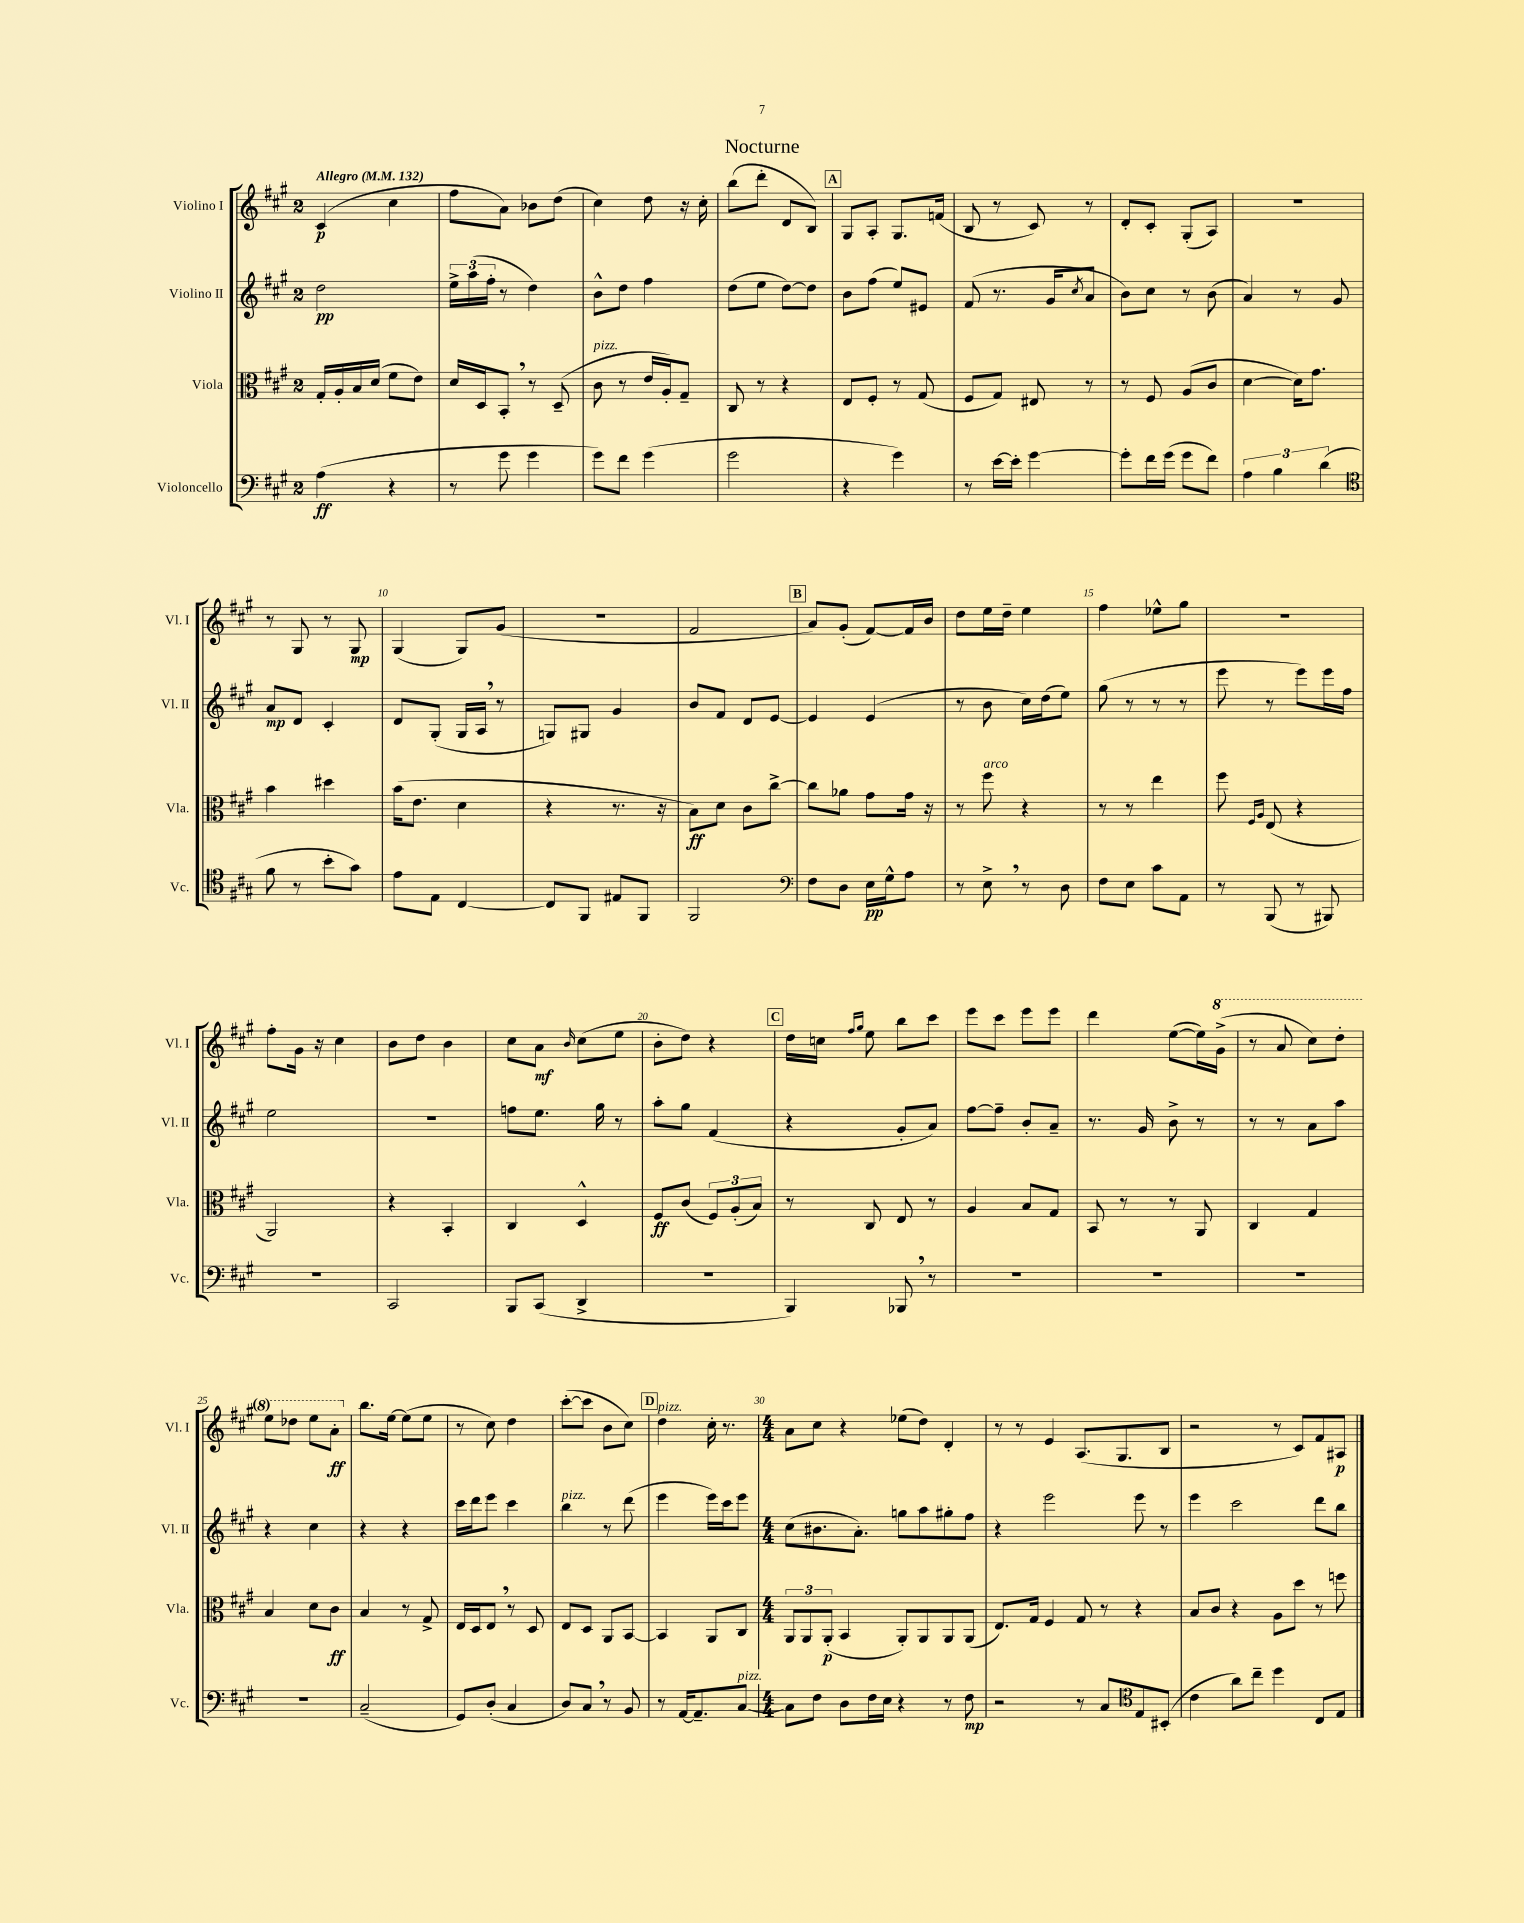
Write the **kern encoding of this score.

**kern	**dynam	**kern	**dynam	**kern	**dynam	**kern	**dynam
*part4	*part4	*part3	*part3	*part2	*part2	*part1	*part1
*staff4	*staff4	*staff3	*staff3	*staff2	*staff2	*staff1	*staff1
*I"Violoncello	*	*I"Viola	*	*I"Violino II	*	*I"Violino I	*
*I'Vc.	*	*I'Vla.	*	*I'Vl. II	*	*I'Vl. I	*
*clefF4	*	*clefC3	*	*clefG2	*	*clefG2	*
*k[f#c#g#]	*	*k[f#c#g#]	*	*k[f#c#g#]	*	*k[f#c#g#]	*
*M2/4	*	*M2/4	*	*M2/4	*	*M2/4	*
*MM132	*	*MM132	*	*MM132	*	*MM132	*
=1	=1	=1	=1	=1	=1	=1	=1
!	!	!	!	!	!	!LO:TX:a:B:t=Allegro	!
(4A\	ff	16G#'/LL	.	2dd\	pp	(4c#/	p
.	.	16A'/	.	.	.	.	.
.	.	16B/	.	.	.	.	.
.	.	(16d/JJ	.	.	.	.	.
4r	.	8f#\L	.	.	.	4cc#\	.
.	.	8e\J)	.	.	.	.	.
=2	=2	=2	=2	=2	=2	=2	=2
8r	.	16d/LL	.	24ee^\LL	.	8ff#\L	.
.	.	.	.	(24aa\	.	.	.
.	.	16D/J	.	.	.	.	.
.	.	.	.	24ff#'\JJ	.	.	.
8g#\	.	8BB',/J	.	8r	.	8a\J)	.
4g#\	.	8r	.	4dd\)	.	8b-X\L	.
.	.	(8D~/	.	.	.	(8dd\J	.
=3	=3	=3	=3	=3	=3	=3	=3
!	!	!LO:TX:a:i:t=pizz.	!	!	!	!	!
8g#\L)	.	8c#\	.	8b^^\L	.	4cc#\)	.
8f#\J	.	8r	.	8dd\J	.	.	.
(4g#\	.	16e/LL	.	4ff#\	.	8dd\	.
.	.	16A'/J)	.	.	.	.	.
.	.	8G#~/J	.	.	.	16r	.
.	.	.	.	.	.	16cc#'\	.
=4	=4	=4	=4	=4	=4	=4	=4
2g#\	.	8C#/	.	(8dd\L	.	(8bb\L	.
.	.	8r	.	8ee\J	.	8ddd'\J	.
.	.	4r	.	[8dd\L)	.	8d/L	.
.	.	.	.	8dd\J]	.	8B/J)	.
!!LO:REH:place=s1:t=A
=5	=5	=5	=5	=5	=5	=5	=5
4r	.	8E/L	.	8b\L	.	8G#/L	.
.	.	8F#'/J	.	(8ff#\J	.	8A'/J	.
4g#\)	.	8r	.	8ee/L)	.	8.G#/L	.
.	.	(8G#/	.	8e#X/J	.	.	.
.	.	.	.	.	.	(16fn/Jk	.
=6	=6	=6	=6	=6	=6	=6	=6
8r	.	8F#/L	.	(8f#/	.	8B/	.
[16e\LL	.	8G#/J)	.	8.r	.	8r	.
16e'\JJ]	.	.	.	.	.	.	.
[4g#\	.	8E#X/	.	.	.	8c#/)	.
.	.	.	.	16g#/KL	.	.	.
.	.	.	.	8qcc#/	.	.	.
.	.	8r	.	8a/J	.	8r	.
=7	=7	=7	=7	=7	=7	=7	=7
8g#'\L]	.	8r	.	8b\L)	.	8d'/L	.
16f#\L	.	8F#/	.	8cc#\J	.	8c#'/J	.
(16g#\JJ	.	.	.	.	.	.	.
8g#\L	.	(8A/L	.	8r	.	(8G#'/L	.
8f#\J)	.	8c#/J	.	(8b\	.	8A/J)	.
=8	=8	=8	=8	=8	=8	=8	=8
6A\	.	[4d\	.	4a/)	.	2r	.
6B\	.	.	.	.	.	.	.
.	.	16d\KL])	.	8r	.	.	.
.	.	8.g#\J	.	.	.	.	.
(6d\	.	.	.	.	.	.	.
.	.	.	.	8g#/	.	.	.
!!LO:LB:g=z
=9	=9	=9	=9	=9	=9	=9	=9
*clefC4	*	*	*	*	*	*	*
8f#\	.	4b\	.	8a/L	mp	8r	.
8r	.	.	.	8d/J	.	8G#/	.
8b'\L	.	4dd#X\	.	4c#'/	.	8r	.
8g#\J)	.	.	.	.	.	8G#/	mp
=10	=10	=10	=10	=10	=10	=10	=10
8e\L	.	(16b\KL	.	8d/L	.	(4G#/	.
.	.	8.e\J	.	.	.	.	.
8E\J	.	.	.	(8G#'/J	.	.	.
[4C#/	.	4d\	.	16G#/LL	.	8G#/L)	.
.	.	.	.	16A,/JJ	.	.	.
.	.	.	.	8r	.	(8g#/J	.
=11	=11	=11	=11	=11	=11	=11	=11
8C#/L]	.	4r	.	8Gn/L)	.	2r	.
8FF#/J	.	.	.	8G#X/J	.	.	.
8E#X/L	.	8.r	.	4g#/	.	.	.
8FF#/J	.	.	.	.	.	.	.
.	.	16r	.	.	.	.	.
=12	=12	=12	=12	=12	=12	=12	=12
2FF#/	.	8B\L)	ff	8b/L	.	2f#/	.
.	.	8d\J	.	8f#/J	.	.	.
.	.	8c#\L	.	8d/L	.	.	.
.	.	[8cc#^\J	.	[8e/J	.	.	.
!!LO:REH:place=s1:t=B
=13	=13	=13	=13	=13	=13	=13	=13
*clefF4	*	*	*	*	*	*	*
8F#\L	.	8cc#\L]	.	4e/]	.	8a/L)	.
8D\J	.	8a-X\J	.	.	.	(8g#'/J	.
16E\LL	pp	8g#\L	.	(4e/	.	[8f#/L)	.
16G#^^\J	.	.	.	.	.	.	.
8A\J	.	16g#\Jk	.	.	.	16f#/L]	.
.	.	16r	.	.	.	16b/JJ	.
=14	=14	=14	=14	=14	=14	=14	=14
8r	.	8r	.	8r	.	8dd\L	.
!	!	!LO:TX:a:i:t=arco	!	!	!	!	!
8E^,\	.	8ff#\	.	8b\	.	16ee\L	.
.	.	.	.	.	.	16dd~\JJ	.
8r	.	4r	.	16cc#\LL)	.	4ee\	.
.	.	.	.	(16dd\J	.	.	.
8D\	.	.	.	8ee\J)	.	.	.
=15	=15	=15	=15	=15	=15	=15	=15
8F#\L	.	8r	.	(8gg#\	.	4ff#\	.
8E\J	.	8r	.	8r	.	.	.
8c#\L	.	4ee\	.	8r	.	8ee-X^^\L	.
8AA\J	.	.	.	8r	.	8gg#\J	.
=16	=16	=16	=16	=16	=16	=16	=16
8r	.	8ff#\	.	8eee\	.	2r	.
.	.	16qqF#/LL	.	.	.	.	.
.	.	16qqA/JJ	.	.	.	.	.
(8BBB/	.	(8E/	.	8r	.	.	.
8r	.	4r	.	8eee\L)	.	.	.
8BBB#X/)	.	.	.	16eee\L	.	.	.
.	.	.	.	16ff#\JJ	.	.	.
!!LO:LB:g=z
=17	=17	=17	=17	=17	=17	=17	=17
2r	.	2AA/)	.	2ee\	.	8ff#'\L	.
.	.	.	.	.	.	16g#\Jk	.
.	.	.	.	.	.	16r	.
.	.	.	.	.	.	4cc#\	.
=18	=18	=18	=18	=18	=18	=18	=18
2CC#/	.	4r	.	2r	.	8b\L	.
.	.	.	.	.	.	8dd\J	.
.	.	4BB'/	.	.	.	4b\	.
=19	=19	=19	=19	=19	=19	=19	=19
8BBB/L	.	4C#/	.	8ffn\L	.	8cc#\L	.
(8CC#/J	.	.	.	8.ee\J	.	8a\J	mf
.	.	.	.	.	.	16qqb/	.
4DD^/	.	4D^^/	.	.	.	(8cc#\L	.
.	.	.	.	16gg#\	.	.	.
.	.	.	.	8r	.	8ee\J	.
=20	=20	=20	=20	=20	=20	=20	=20
2r	.	8F#/L	ff	8aa'\L	.	8b'\L	.
.	.	(8c#/J	.	8gg#\J	.	8dd\J)	.
.	.	12F#/L)	.	(4f#/	.	4r	.
.	.	(12A'/	.	.	.	.	.
.	.	12B/J)	.	.	.	.	.
!!LO:REH:place=s1:t=C
=21	=21	=21	=21	=21	=21	=21	=21
4BBB/)	.	8r	.	4r	.	16dd\LL	.
.	.	.	.	.	.	16ccn\JJ	.
.	.	.	.	.	.	16qqff#/LL	.
.	.	.	.	.	.	16qqgg#/JJ	.
.	.	8C#/	.	.	.	8ee\	.
8BBB-X,/	.	8E/	.	8g#'/L	.	8bb\L	.
8r	.	8r	.	8a/J)	.	8ccc#\J	.
=22	=22	=22	=22	=22	=22	=22	=22
2r	.	4A/	.	[8ff#\L	.	8eee\L	.
.	.	.	.	8ff#~\J]	.	8ccc#\J	.
.	.	8B/L	.	8b'/L	.	8eee\L	.
.	.	8G#/J	.	8a~/J	.	8eee\J	.
=23	=23	=23	=23	=23	=23	=23	=23
2r	.	8BB/	.	8.r	.	4ddd\	.
.	.	8r	.	.	.	.	.
.	.	.	.	16g#/	.	.	.
.	.	8r	.	8b^\	.	([8ee\L	.
.	.	8AA/	.	8r	.	16ee\L])	.
*	*	*	*	*	*	*8va	*
.	.	.	.	.	.	(16gg#^\JJ	.
=24	=24	=24	=24	=24	=24	=24	=24
2r	.	4C#/	.	8r	.	8r	.
.	.	.	.	8r	.	8aa/	.
.	.	4G#/	.	8a\L	.	8ccc#\L)	.
.	.	.	.	8aa\J	.	8ddd'\J	.
!!LO:LB:g=z
=25	=25	=25	=25	=25	=25	=25	=25
2r	.	4B/	.	4r	.	8eee\L	.
.	.	.	.	.	.	8ddd-X\J	.
.	.	8d\L	.	4cc#\	.	8eee\L	.
.	.	8c#\J	ff	.	.	8aa'\J	ff
=26	=26	=26	=26	=26	=26	=26	=26
*	*	*	*	*	*	*X8va	*
(2C#~/	.	4B/	.	4r	.	8.bb\L	.
.	.	.	.	.	.	[16ee\Jk	.
.	.	8r	.	4r	.	(8ee\L]	.
.	.	8G#^/	.	.	.	8ee\J	.
=27	=27	=27	=27	=27	=27	=27	=27
8GG#/L)	.	16E/LL	.	16ccc#\LL	.	8r	.
.	.	16D/J	.	16ddd\J	.	.	.
(8D'/J	.	8E,/J	.	8eee\J	.	8cc#\)	.
4C#/	.	8r	.	4ccc#\	.	4dd\	.
.	.	8D/	.	.	.	.	.
=28	=28	=28	=28	=28	=28	=28	=28
!	!	!	!	!LO:TX:a:i:t=pizz.	!	!	!
8D/L)	.	8E/L	.	4bb\	.	([8ccc#'\L	.
8C#,/J	.	8D/J	.	.	.	8ccc#\J]	.
8r	.	8AA/L	.	8r	.	8b\L	.
8BB/	.	[8BB/J	.	(8ddd\	.	8cc#\J)	.
!!LO:REH:place=s1:t=D
=29	=29	=29	=29	=29	=29	=29	=29
!	!	!	!	!	!	!LO:TX:a:i:t=pizz.	!
8r	.	4BB/]	.	4eee\	.	4dd\	.
[16AA/KL	.	.	.	.	.	.	.
8.AA~/]	.	.	.	.	.	.	.
.	.	8AA/L	.	16eee\LL)	.	16cc#'\	.
.	.	.	.	16ccc#\J	.	8.r	.
!LO:TX:a:i:t=pizz.	!	!	!	!	!	!	!
[8C#/J	.	8C#/J	.	8eee\J	.	.	.
=30	=30	=30	=30	=30	=30	=30	=30
*M4/4	*	*M4/4	*	*M4/4	*	*M4/4	*
8C#\L]	.	12AA/L	.	(8cc#\L	.	8a\L	.
.	.	12AA/	.	.	.	.	.
8F#\J	.	.	.	8.b#X\	.	8cc#\J	.
.	.	(12AA'/J	p	.	.	.	.
8D\L	.	4BB/	.	.	.	4r	.
.	.	.	.	8.a'\J)	.	.	.
16F#\L	.	.	.	.	.	.	.
16E\JJ	.	.	.	.	.	.	.
4r	.	8AA'/L)	.	8ggn\L	.	(8ee-X\L	.
.	.	8AA/	.	8aa\	.	8dd\J)	.
8r	.	8AA/	.	8gg#X'\	.	4d'/	.
8F#\	mp	(8AA/J	.	8ff#\J	.	.	.
=31	=31	=31	=31	=31	=31	=31	=31
2r	.	8.E/L)	.	4r	.	8r	.
.	.	.	.	.	.	8r	.
.	.	16G#/Jk	.	.	.	.	.
.	.	4F#/	.	2eee\	.	4e/	.
8r	.	8G#/	.	.	.	(8.A/L	.
8C#/L	.	8r	.	.	.	.	.
.	.	.	.	.	.	8.G#/	.
8E/	.	4r	.	8eee\	.	.	.
(8BB#X'/J	.	.	.	8r	.	8B/J	.
=32	=32	=32	=32	=32	=32	=32	=32
*clefC4	*	*	*	*	*	*	*
4c#\	.	8B/L	.	4eee\	.	2r	.
.	.	8c#/J	.	.	.	.	.
8a\L)	.	4r	.	2ccc#\	.	.	.
8cc#~\J	.	.	.	.	.	.	.
4dd\	.	8A\L	.	.	.	8r	.
.	.	8dd\J	.	.	.	8c#/L)	.
8C#/L	.	8r	.	8ddd\L	.	8f#/	.
8E/J	.	8ffn\	.	8bb\J	.	8A#X/J	p
==	==	==	==	==	==	==	==
*-	*-	*-	*-	*-	*-	*-	*-
